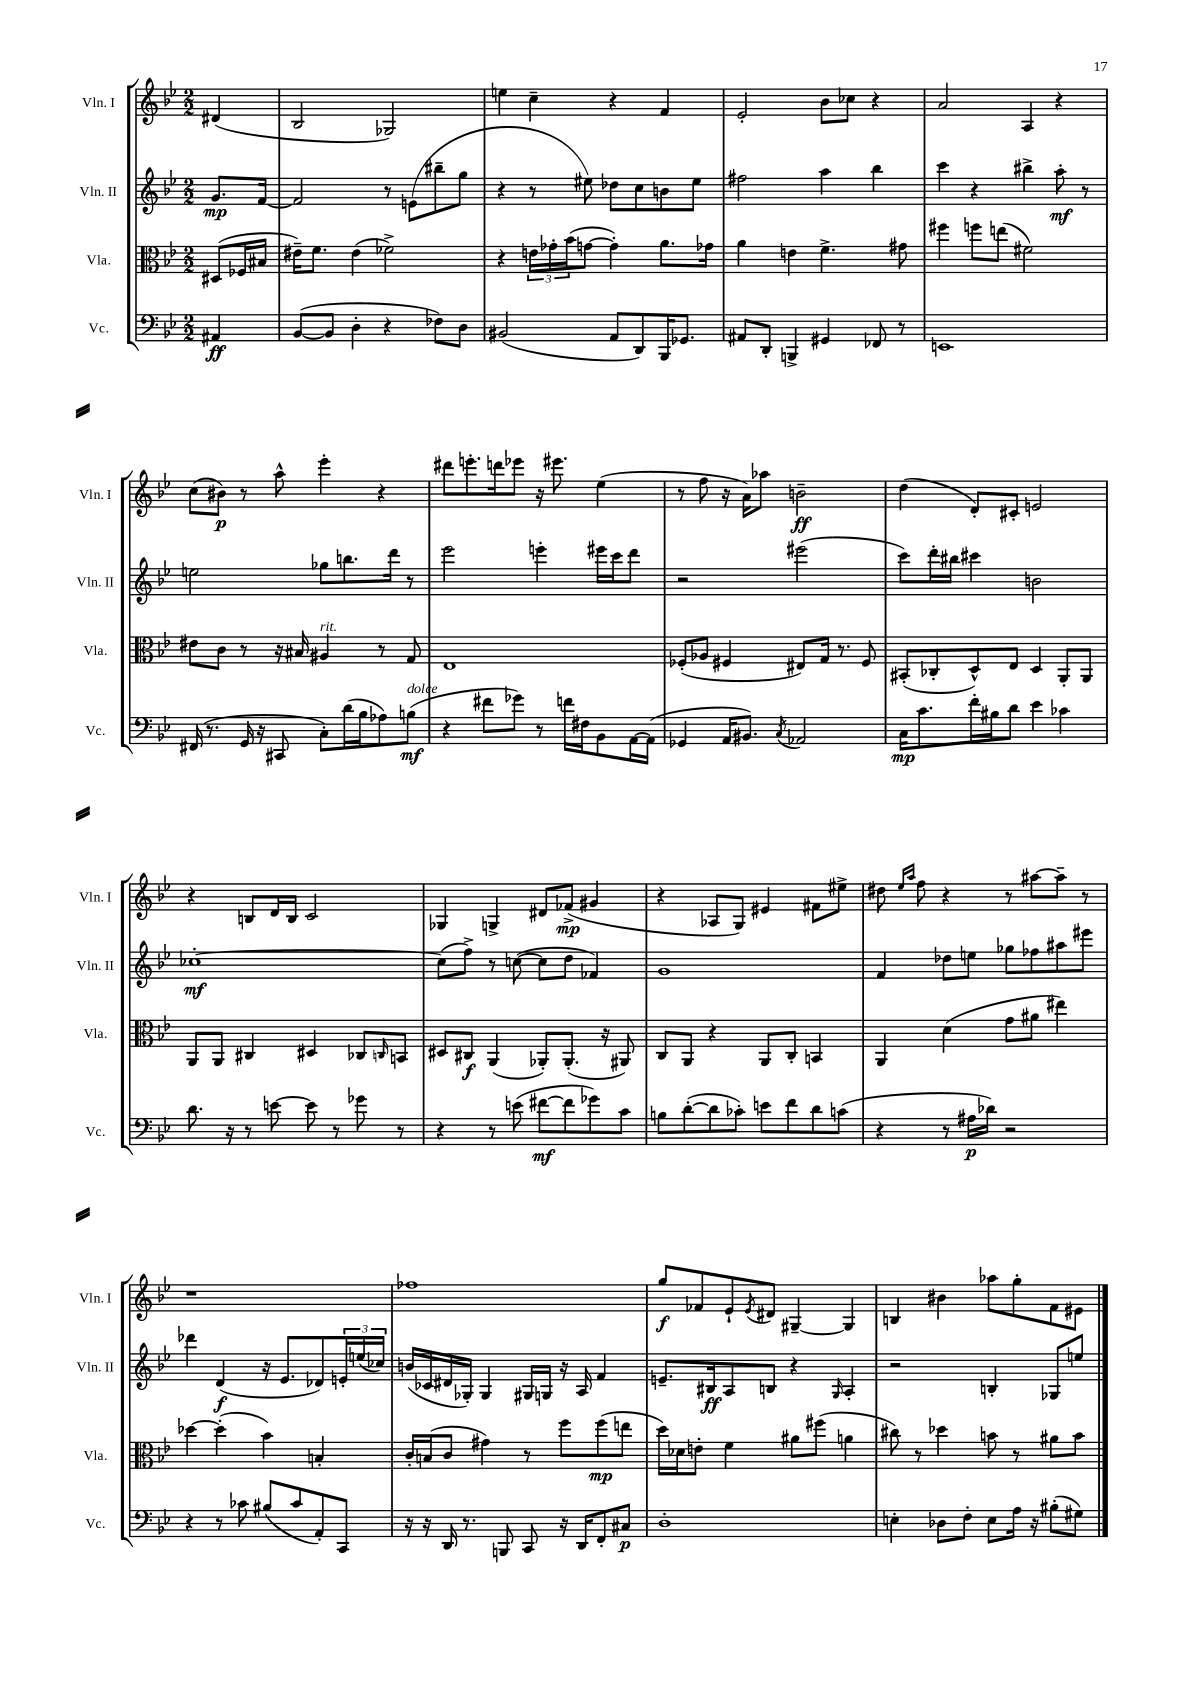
<<
\new StaffGroup <<
\new Staff = "s0" \with { instrumentName = "Vln. I" shortInstrumentName = "Vln. I" } {
    \clef treble \key bes \major \numericTimeSignature \time 2/2 \partial 4
    dis'4( |
    bes2 ges2) |
    e''4 c''4-- r4 f'4 |
    ees'2-. bes'8 ces''8 r4 |
    a'2 a4 r4 |
    c''8( bis'8\p) r8 a''8-^ ees'''4-. r4 |
    dis'''8 e'''8.-. d'''16 ees'''8 r16 eis'''8. ees''4( |
    r8 f''8 r16 a'16) aes''8 b'2--\ff |
    d''4( d'8-.) cis'8-. e'2 |
    r4 b8 d'16 b16 c'2 |
    ges4 g4-> dis'8 fes'8->\mp( gis'4 |
    r4 aes8 g8) eis'4 fis'8 eis''8-> |
    dis''8 \grace { ees''16 a''16 } f''8 r4 r8 ais''8~ ais''8-- r8 |
    r1 |
    fes''1 |
    g''8\f fes'8 ees'8-! \acciaccatura { ees'8 } dis'8 gis4~-- gis4 |
    b4 bis'4 aes''8 g''8-. f'8 eis'8 \bar "|." |
}
\new Staff = "s1" \with { instrumentName = "Vln. II" shortInstrumentName = "Vln. II" } {
    \clef treble \key bes \major \numericTimeSignature \time 2/2 \partial 4
    g'8.\mp f'16~ |
    f'2 r8 e'8( bis''8-- g''8 |
    r4 r8 eis''8) des''8 c''8 b'8 eis''8 |
    fis''2 a''4 bes''4 |
    c'''4 r4 bis''4-> a''8-.\mf r8 |
    e''2 ges''8 b''8. d'''16 r8 |
    ees'''2 e'''4-. eis'''16 c'''16 d'''8 |
    r2 eis'''2( |
    c'''8) d'''16-. bis''16 cis'''4 b'2 |
    ces''1~-.\mf |
    ces''8( f''8->) r8 c''8~( c''8 d''8 fes'4) |
    g'1 |
    f'4 des''8 e''8 ges''8 fes''8 ais''8 eis'''8 |
    des'''4 d'4\f( r16 ees'8. des'8) \tuplet 3/2 { e'16-. e''16( ces''16) } |
    b'16( ces'16 dis'16 ges16-.) ges4 gis16 g16 r16 a16 f'4 |
    e'8.-- bis16\ff a8 b8 r4 \grace { g16 } a4-. |
    r2 b4-. ges8 e''8 \bar "|." |
}
\new Staff = "s2" \with { instrumentName = "Vla." shortInstrumentName = "Vla." } {
    \clef alto \key bes \major \numericTimeSignature \time 2/2 \partial 4
    dis8( fes16 bis16 |
    eis'16--) f'8. eis'4( fes'2->) |
    r4 \tuplet 3/2 { e'16 ges'16-. bes'16( } g'8~ g'4-.) a'8. ges'16 |
    a'4 e'4 f'4.-> gis'8 |
    fis''4 f''8 e''8( fis'2) |
    eis'8 c'8 r8 r16 bis16 ais4^\markup { \italic "rit." } r8 g8 |
    ees1 |
    fes8-.( aes8 fis4 eis8) g16 r8. fis8 |
    bis,8-.( ces8-. d8-^) ees8 d4 a,8-. a,8 |
    a,8 a,8 cis4 dis4 ces8 \grace { c16 } b,8 |
    dis8 cis8\f a,4( aes,8-.) aes,8.-.( r16 ais,8) |
    c8 a,8 r4 a,8 c8-. b,4 |
    a,4 d'4( g'8 ais'8 eis''4) |
    des''4~ des''4-.( bes'4) b4-. |
    c'16-. b16( c'8 gis'4) r8 f''8 f''8\mp( e''8 |
    d''16) des'16 e'8-. f'4 ais'8 fis''8( a'4 |
    cis''8) r8 des''4 b'8 r8 ais'8 b'8 \bar "|." |
}
\new Staff = "s3" \with { instrumentName = "Vc." shortInstrumentName = "Vc." } {
    \clef bass \key bes \major \numericTimeSignature \time 2/2 \partial 4
    ais,4\ff |
    bes,8~( bes,8 d4-. r4 fes8) d8 |
    bis,2( a,8 d,8) bes,,16 ges,8. |
    ais,8 d,8-. b,,4-> gis,4 fes,8 r8 |
    e,1 |
    fis,16( r8. g,16 r16 cis,8 c8-.) d'16( bes16 aes8) b8\mf^\markup { \italic "dolce" }( |
    r4 fis'8 ges'8) r8 f'16 fis16 bes,8 a,16~ a,16( |
    ges,4 a,16 bis,8.) \acciaccatura { c8 } aes,2 |
    c16\mp c'8. f'16-. bis16 d'8 ees'4 ces'4 |
    d'8. r16 r8 e'8~ e'8 r8 ges'8 r8 |
    r4 r8 e'8( fis'8~\mf fis'8 ges'8) c'8 |
    b8 d'8~-.( d'8 ces'8-.) e'8 f'8 d'8 c'8( |
    r4 r8 ais16\p des'16) r2 |
    r4 r8 ces'8 bis8( ces'8 a,8-.) c,8 |
    r16 r16 d,16 r8. b,,8 c,8 r16 d,16 f,8-. cis8\p |
    d1-. |
    e4-. des8 f8-. e8 a16 r16 bis8-.( gis8) \bar "|." |
}
>>
>>
\layout { \context { \Score \remove "Bar_number_engraver" } }
